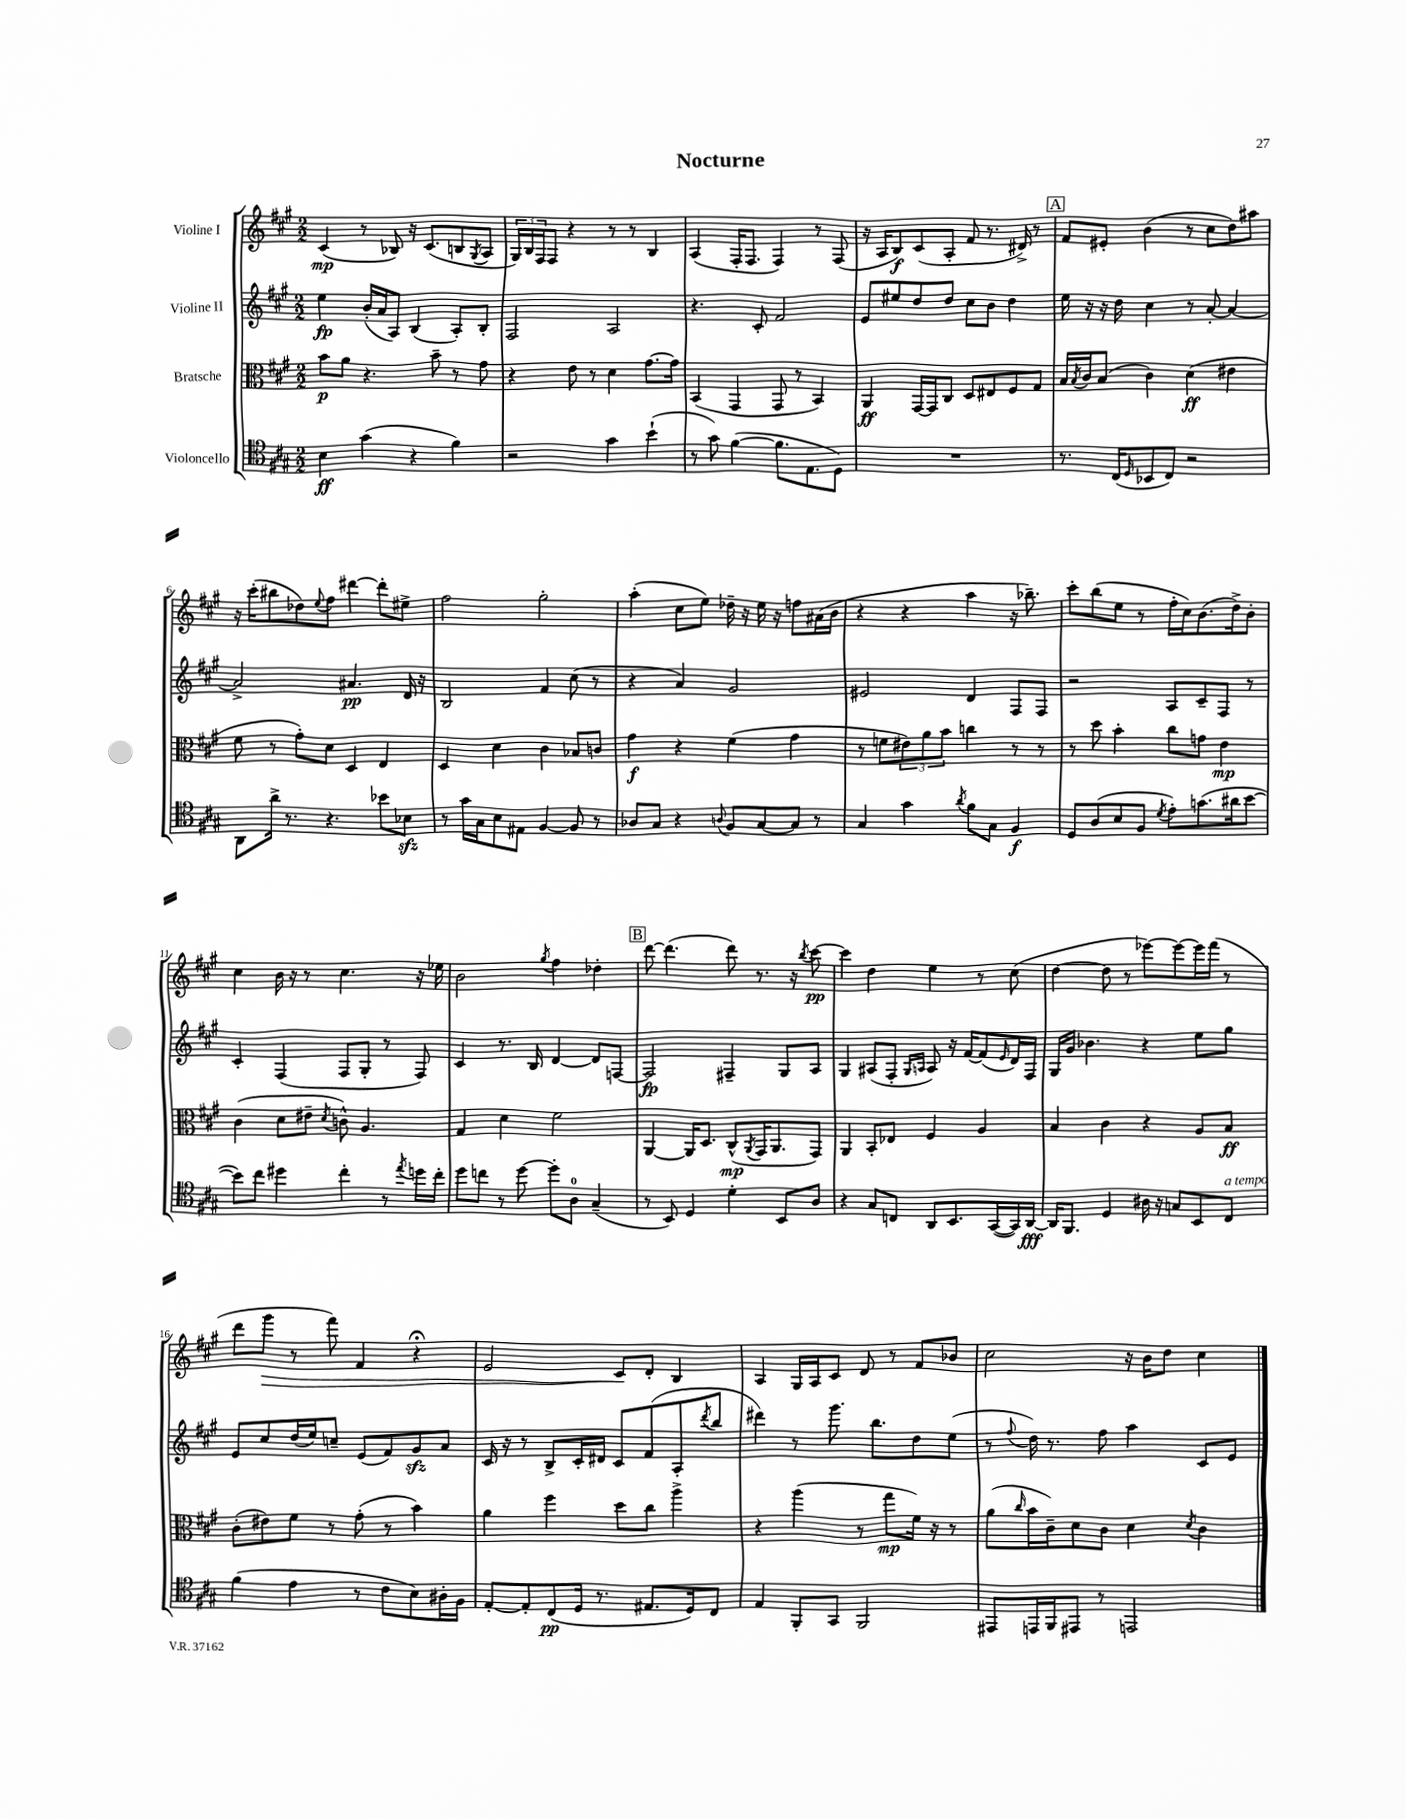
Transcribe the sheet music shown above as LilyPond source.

\header { title = "Nocturne" }
<<
\new StaffGroup <<
\new Staff = "s0" \with { instrumentName = "Violine I" } {
    \clef treble \key a \major \numericTimeSignature \time 2/2
    cis'4\mp( r8 bes8) r16 cis'8.( b8 \acciaccatura { gis8 } a8 |
    \tuplet 3/2 { gis16) b16 fis16 } fis8 r4 r8 r8 b4 |
    a4( fis16-. fis8. fis4) r8 fis8( |
    r16 a16 b8\f) cis'8( a8-. fis'8 r8. dis'16->) r8 |
    \mark \markup { \box "A" } fis'8 eis'8-. b'4( r8 cis''8 d''8) ais''8 |
    r16 cis'''16-.( bis''8 des''8) \appoggiatura { e''8 } fis''8 dis'''4~ dis'''8-. eis''8-> |
    fis''2 gis''2-. |
    a''4-.( cis''8 e''8) des''16-- r16 e''16 r16 f''8 ais'16( b'16 |
    r4 r4 a''4 r16 bes''8.--) |
    cis'''8-. b''8( e''8 r8 fis''16-. cis''16) b'8.( d''16->) b'8-. |
    cis''4 b'16 r16 r8 cis''4. r16 ees''16 |
    b'2 \acciaccatura { gis''8 } fis''4 des''4-. |
    \mark \markup { \box "B" } d'''8~ d'''4.( d'''8) r8. r16 \acciaccatura { b''8 } cis'''8~\pp |
    cis'''4 d''4 e''4 r8 cis''8( |
    d''4~ d''8 r8 ees'''8~) ees'''8~ ees'''16 fis'''16( r8 |
    d'''8 gis'''8\> r8 fis'''8) fis'4 r4\fermata |
    e'2 cis'8\! d'8-. b4 |
    a4 gis16 a16 cis'8 d'8 r8 fis'8 bes'8 |
    cis''2 r16 b'16 d''8 cis''4 \bar "|." |
}
\new Staff = "s1" \with { instrumentName = "Violine II" } {
    \clef treble \key a \major \numericTimeSignature \time 2/2
    e''4\fp b'16-.( a'16 a8) b4( a8-.) b8-. |
    fis2 a2 |
    r4. cis'8-. fis'2 |
    e'8 eis''8 d''8 d''8 cis''8 b'8 d''4 |
    \mark \markup { \box "A" } e''16 r16 r16 d''16 cis''4 r8 a'8~-. a'4~ |
    a'2-> ais'4.\pp d'16 r16 |
    b2 fis'4 cis''8( r8 |
    r4 a'4) gis'2 |
    eis'2 d'4 fis8 fis8 |
    r2 a8 cis'8-- fis8 r8 |
    cis'4-. fis4( fis8 gis8-. r8 fis8) |
    cis'4 r8. b16 d'4~ d'8 f8~ |
    \mark \markup { \box "B" } f2\fp fis4-- gis8 a8 |
    gis4 ais8( fis8-. \grace { gis16 a16 } a8) r16 fis'16~ fis'8( \grace { e'16 } d'16) fis16 |
    gis16 gis'16 bes'4. r4 e''8 gis''8 |
    e'8 cis''8 d''16( e''16) c''8-- e'8( fis'8) gis'8\sfz a'8 |
    cis'16 r16 r8 b8-> cis'16-. dis'16 cis'8 fis'8( a8-. \acciaccatura { d'''8 } b''8 |
    dis'''4) r8 gis'''8. b''8. d''8 e''8( |
    r8 \appoggiatura { fis''8 } d''16) r8. fis''8 a''4 cis'8 e'8 \bar "|." |
}
\new Staff = "s2" \with { instrumentName = "Bratsche" } {
    \clef alto \key a \major \numericTimeSignature \time 2/2
    b'8\p a'8 r4. b'8-- r8 gis'8 |
    r4 e'8 r8 d'4 gis'8.~ gis'16 |
    b,4( gis,4 gis,8 r8 b,4) |
    a,4\ff gis,16~ gis,16 cis8 d8 eis8 fis8 gis8 |
    \mark \markup { \box "A" } b16 \acciaccatura { b8 } cis'16 b8( cis'4) d'4\ff( eis'4 |
    fis'8 r8 gis'8-.) d'8 d4 e4 |
    d4 d'4 cis'4 bes8 c'8 |
    gis'4\f r4 fis'4( gis'4 |
    r8 f'8 \tuplet 3/2 { eis'8) a'8 b'8 } c''4 r8 r8 |
    r8 d''8 b'4-. cis''8 g'8 e'4\mp |
    cis'4( d'8 eis'8-- \acciaccatura { d'8 } c'8-^) a4. |
    gis4 d'4 fis'2 |
    \mark \markup { \box "B" } a,4~ a,16 d8. cis8-^\mp( \acciaccatura { a,8 } gis,16 a,8. gis,8) |
    a,4 b,8-. ees8 fis4 a4 |
    b4 cis'4 r4 a8 b8\ff |
    cis'8-.( eis'8) fis'8 r8 gis'8-.( r8 b'4) |
    a'4 fis''4 d''8 cis''8 a''4-> |
    r4 a''4( r8 gis''8\mp fis'16) r16 r8 |
    a'8( \grace { cis''16 } b'16 cis'16--) d'8 cis'8 d'4 \acciaccatura { d'8 } cis'4 \bar "|." |
}
\new Staff = "s3" \with { instrumentName = "Violoncello" } {
    \clef tenor \key a \major \numericTimeSignature \time 2/2
    b4\ff gis'4( r4 fis'4) |
    r2 gis'4 b'4-!( |
    r8 gis'8) fis'4~( fis'8. e8. d8) |
    R1 |
    \mark \markup { \box "A" } r8. cis16( \grace { d16 } bes,8 cis8) r2 |
    a,8 a'16-> r8. r4. bes'8 bes8\sfz |
    r8 gis'16 gis16 b8 eis8 fis4~ fis8 r8 |
    aes8 gis8 r4 \appoggiatura { a8 } fis8 gis8~ gis8 r8 |
    gis4 gis'4 \acciaccatura { a'8 } fis'8 gis8 fis4\f |
    d8 a8( b8 fis8 \acciaccatura { d'8 } e'8-.) g'8.( ais'16 b'8~ |
    b'8) cis''8 dis''4 cis''4-. r8 \acciaccatura { e''8 } d''16 cis''16-. |
    d''8 c''8 r8 d''8~ d''8-. a8-0 gis4--( |
    \mark \markup { \box "B" } r8 b,8) d4 d'4-. b,8 a8 |
    r4 gis8 c8 a,8 b,8. gis,16~( gis,16) a,16~\fff |
    a,16 fis,8. d4 ais16 r16 g8 b,8 cis8^\markup { \italic "a tempo" } |
    fis'4( e'4 r8 cis'8 b8) ais16-. fis16 |
    e8~-. e8-. cis8\pp( d16 r8. eis8. d16) cis8 |
    e4 fis,8-. gis,8 fis,2 |
    eis,8 e,16 fis,16 eis,8 r8 e,2 \bar "|." |
}
>>
>>
